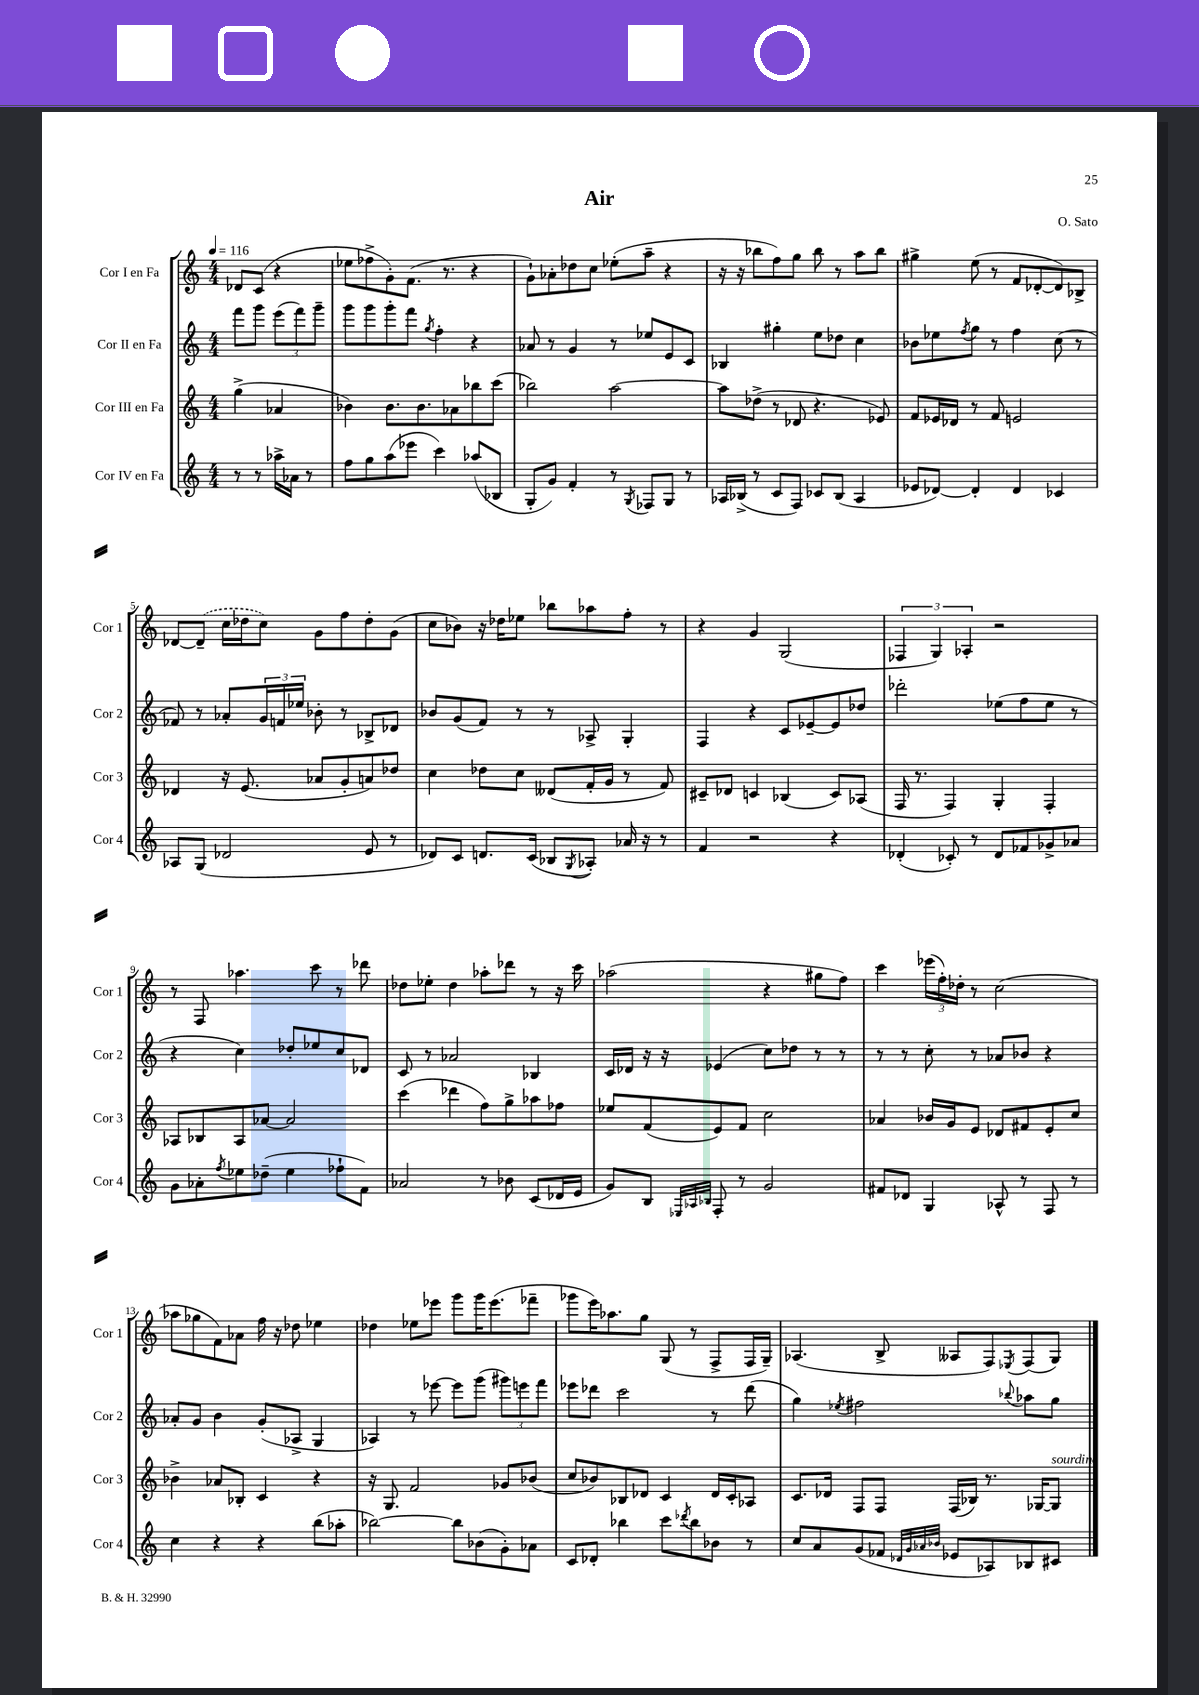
\header { title = "Air" composer = "O. Sato" }
<<
\new StaffGroup <<
\new Staff = "s0" \with { instrumentName = "Cor I en Fa" shortInstrumentName = "Cor 1" } {
    \clef treble \key c \major \numericTimeSignature \time 4/4 \partial 2 \tempo 4 = 116
    des'8 c'8( r4 |
    ees''8 fes''8-> g'8-.) f'8.( r8. r4 |
    g'8-!) aes'8-. des''8 c''8 ees''8-.( a''8-- r4 |
    r16 r16 bes''8 f''8) g''8 bes''8 r8 a''8 bes''8 |
    gis''4-> e''8( r8 f'8 des'8~-. des'8) bes8-> |
    des'8~ \once \slurDashed des'8--( c''16 des''16 c''8) g'8 f''8 des''8-. g'8( |
    c''8 bes'8) r16 des''16 ees''8 bes''8 aes''8 f''8-. r8 |
    r4 g'4 g2( |
    \tuplet 3/2 { fes4 g4) aes4-. } r2 |
    r8 f8 aes''4. c'''8 r8 des'''8 |
    des''8 ees''8-. des''4 aes''8-. des'''8 r8 r16 c'''16 |
    aes''2( r4 gis''8 f''8) |
    c'''4 \tuplet 3/2 { ees'''16( f''16-.) des''16-. } r8 c''2( |
    aes''8 ges''8 f'8) aes'8 f''16 r16 des''8 ees''4 |
    des''4 ees''8 ees'''8 g'''8 g'''16 ees'''8.( fes'''8-- |
    ges'''8 e'''16) aes''8. g''8 g8( r8 f8-> f16 g16--) |
    aes4.( b8-> aeses8 f8) \acciaccatura { ees8 } f8( g8) \bar "|." |
}
\new Staff = "s1" \with { instrumentName = "Cor II en Fa" shortInstrumentName = "Cor 2" } {
    \clef treble \key c \major \numericTimeSignature \time 4/4 \partial 2
    f'''8 g'''8 \tuplet 3/2 { e'''8( f'''8) g'''8-- } |
    g'''8 g'''8 g'''8-. f'''8 \acciaccatura { g''8 } f''4-. r4 |
    aes'8 r8 g'4 r8 ees''8 e'8 c'8 |
    bes4 gis''4-. e''8 des''8 c''4 |
    bes'8 ees''8 \acciaccatura { f''8 } g''8 r8 f''4 c''8( r8 |
    fes'8) r8 aes'8-. \tuplet 3/2 { g'16 f'16 ees''16 } bes'8-. r8 bes8-> des'8 |
    bes'8 g'8( f'8) r8 r8 aes8-> g4-. |
    f4 r4 c'8 ees'8~-- ees'8 des''8 |
    des'''2-. ees''8( f''8 ees''8 r8 |
    r4 c''4) des''8-. ees''8 c''8 des'8 |
    c'8 r8 aes'2 bes4 |
    c'16 des'16 r16 r16 ees'4( c''8) des''8 r8 r8 |
    r8 r8 c''8-. r8 aes'8 bes'8 r4 |
    aes'8-. g'8 b'4 g'8-.( aes8-> g4 |
    aes4) r8 ees'''8~ ees'''8 g'''8( \tuplet 3/2 { gis'''8) e'''8 f'''8 } |
    ees'''8 des'''8 c'''2 r8 des'''8( |
    g''4) \acciaccatura { ees''8 } fis''2 \appoggiatura { bes''8 } aes''8 g''8 \bar "|." |
}
\new Staff = "s2" \with { instrumentName = "Cor III en Fa" shortInstrumentName = "Cor 3" } {
    \clef treble \key c \major \numericTimeSignature \time 4/4 \partial 2
    g''4->( aes'4 |
    bes'4) bes'8. bes'8. aes'8 bes''8 c'''8( |
    bes''2) a''2~ |
    a''8 des''8->( r8 des'8 r4. ees'8) |
    f'8 ees'16 des'16 r8 f'8 e'2 |
    des'4 r16 e'8.( aes'8 g'8-. a'8) des''8 |
    c''4 des''8 c''8 deses'8( f'16-. g'16 r8 f'8) |
    cis'8-- des'8 c'4 bes4( c'8) aes8( |
    f16 r8. f4) g4-. f4-. |
    aes8 bes8 aes8 aes'8~ aes'2 |
    c'''4( des'''4 f''8) g''8-> aes''8 fes''8 |
    ees''8 f'8( e'8) f'8 c''2 |
    aes'4 bes'16 g'16 e'8 des'8 fis'8 e'8-. c''8 |
    bes'4-> aes'8 bes8-. c'4 r4 |
    r16 g8. f'2 ges'8 bes'8( |
    c''8 bes'8) bes8 des'8 c'4 des'16 c'16-. aes8 |
    c'8. des'16 f8 f8 f16( bes16) r8. ges16~ ges8^\markup { \italic "sourdine" } \bar "|." |
}
\new Staff = "s3" \with { instrumentName = "Cor IV en Fa" shortInstrumentName = "Cor 4" } {
    \clef treble \key c \major \numericTimeSignature \time 4/4 \partial 2
    r8 r8 aes''16-> aes'16 r8 |
    f''8 g''8 a''8( ees'''8 c'''4) aes''8( bes8 |
    g8-. g'8) f'4-. r8 \acciaccatura { g8 } fes8 g8 r8 |
    aes16 bes16->( r8 c'8 f8) ces'8 bes8( aes4 |
    ees'8 des'8~) des'4-. des'4 ces'4 |
    aes8 g8( des'2 e'8 r8 |
    des'8) c'8 d'8. c'16( bes8 \acciaccatura { g8 } aes8-.) aes'16 r16 r8 |
    f'4 r2 r4 |
    des'4-.( ces'8-.) r8 des'8 fes'8 ges'8-> aes'8 |
    g'8 aes'8-. \acciaccatura { f''8 } ees''8 des''8--( ees''4 fes''8-! f'8) |
    aes'2 r8 bes'8 c'8( des'16 e'16 |
    g'8) b8 \grace { ees32 aes32 bes32 } f8-. r8 g'2 |
    fis'8 des'8 g4 aes8-^ r8 f8 r8 |
    c''4 r4 r4 b''8( aes''8-. |
    bes''2~) bes''8 bes'8( g'8-.) aes'8 |
    c'8 des'8-. bes''4 c'''8 \acciaccatura { des'''8 } bes''8 bes'8 r8 |
    c''8 a'8 g'8( fes'8 \grace { des'32 g'32 aes'32 bes'32 } ees'8 aes8) bes8 cis'8 \bar "|." |
}
>>
>>
